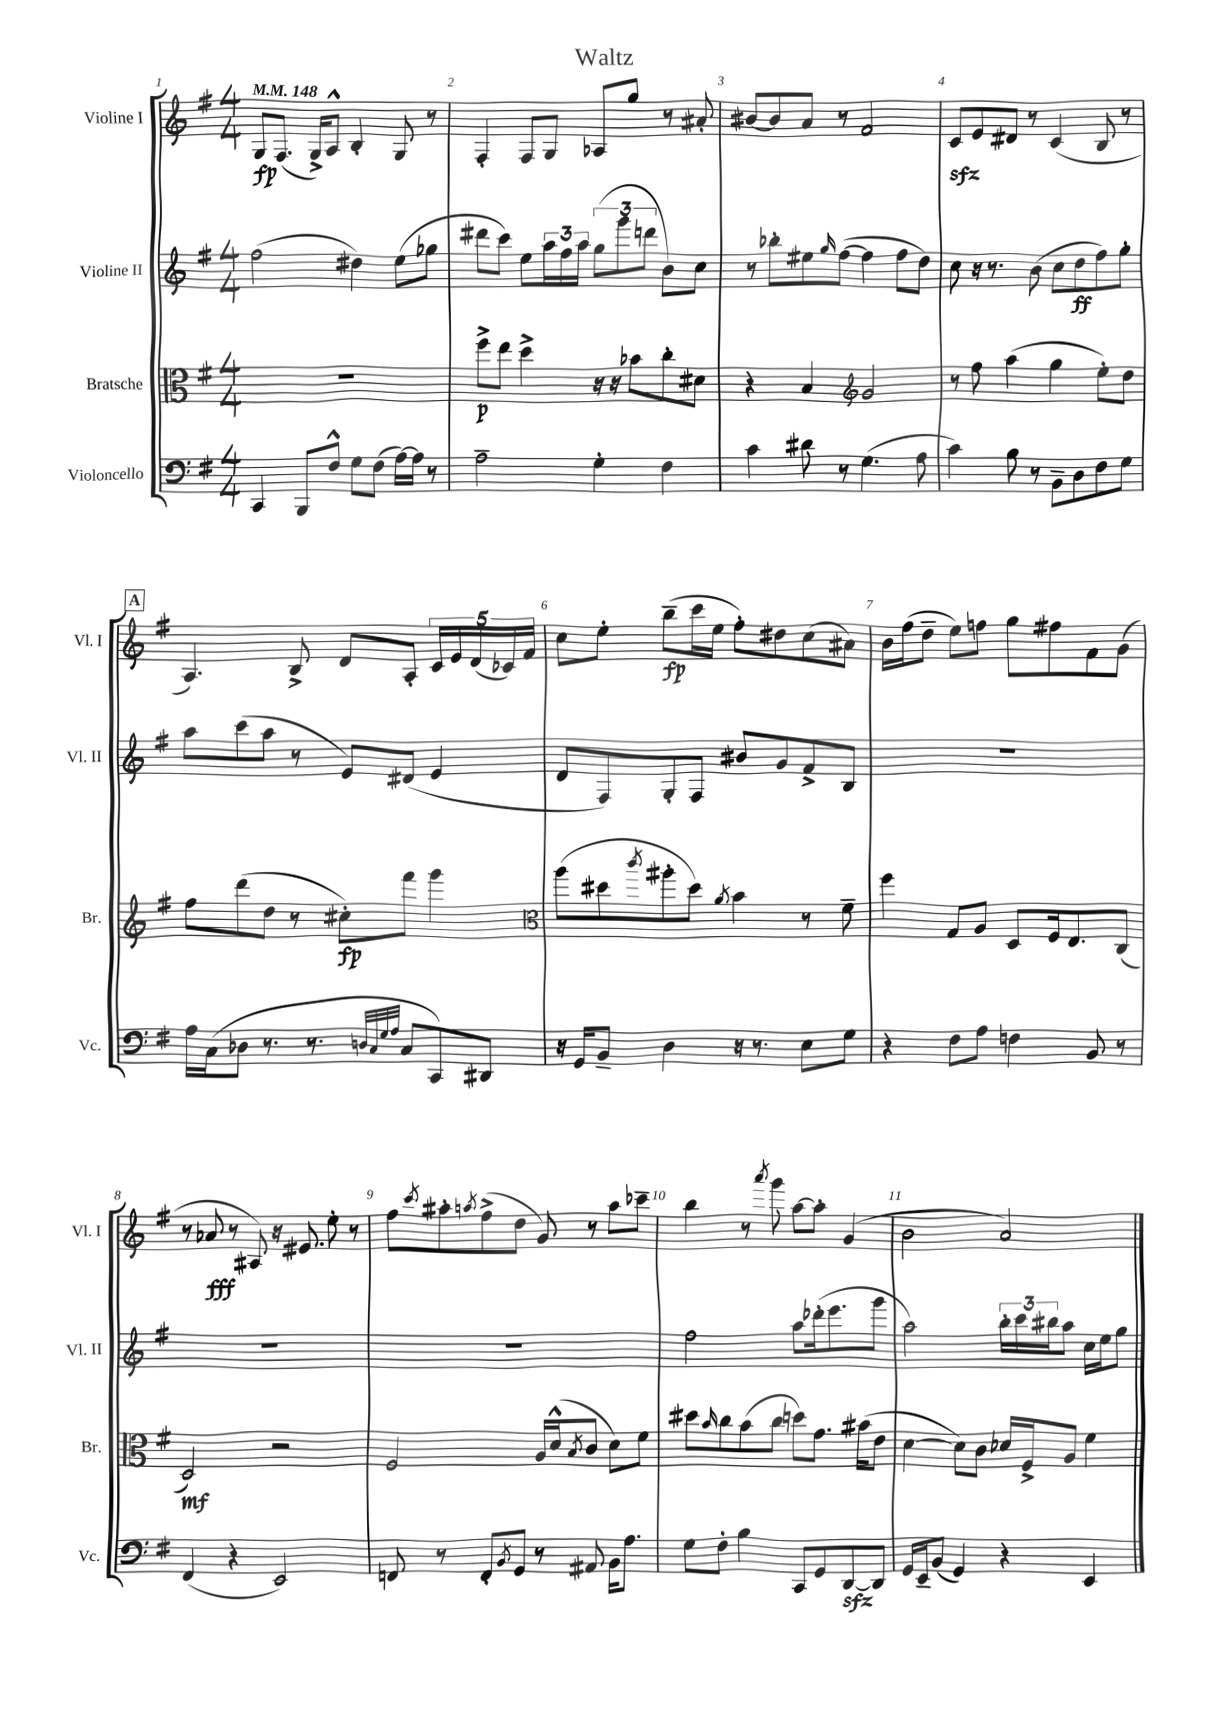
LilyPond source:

\header { title = "Waltz" }
<<
\new StaffGroup <<
\new Staff = "s0" \with { instrumentName = "Violine I" shortInstrumentName = "Vl. I" } {
    \clef treble \key g \major \numericTimeSignature \time 4/4 \tempo 4 = 148
    g8\fp fis8.( g16->) a8-^ b4-. g8 r8 |
    fis4-. fis8 g8 aes8 g''8 r8 ais'8-. |
    bis'8~ bis'8 a'8 r8 fis'2 |
    c'8\sfz e'8 dis'8 r8 c'4( b8 r8 |
    \mark \markup { \box "A" } a4.) b8-> d'8 a8-. \tuplet 5/4 { c'16 e'16 d'16( ces'16) fis'16 } |
    c''8 e''8-. b''8--\fp( c'''16 e''16 fis''8-.) dis''8 c''8( ais'8) |
    b'16 fis''16( d''8-- e''8) f''8 g''8 fis''8 fis'8 g'8( |
    r8 aes'8\fff r8 ais8) r16 eis'8. e''8-. r8 |
    fis''8 \acciaccatura { c'''8 } ais''8-. \acciaccatura { a''8 } fis''8->( d''8 g'8) r8 a''8 ces'''8-- |
    b''4 r8 \acciaccatura { a'''8 } g'''8 a''8~ a''8-. g'4( |
    b'2 a'2) \bar "|." |
}
\new Staff = "s1" \with { instrumentName = "Violine II" shortInstrumentName = "Vl. II" } {
    \clef treble \key g \major \numericTimeSignature \time 4/4
    fis''2( dis''4) e''8( ges''8 |
    dis'''8 c'''8) e''8 \tuplet 3/2 { a''16 fis''16 a''16 } \tuplet 3/2 { g''8( g'''8 d'''8 } b'8) c''8 |
    r8 bes''8-. eis''8 \grace { g''16 } fis''8~( fis''4 fis''8 d''8) |
    c''8 r16 r8. b'8( c''8 d''8\ff fis''8) g''8-. |
    \mark \markup { \box "A" } a''8 c'''8( a''8 r8 e'8) dis'8( e'4 |
    d'8 fis8) g8-. fis8 bis'8 g'8 fis'8-> b8 |
    R1 |
    R1 |
    R1 |
    fis''2 a''8 des'''16-.( e'''8. g'''8 |
    a''2) \tuplet 3/2 { b''16-. c'''16 bis''16 } a''8 c''16 e''16 g''8 \bar "|." |
}
\new Staff = "s2" \with { instrumentName = "Bratsche" shortInstrumentName = "Br." } {
    \clef alto \key g \major \numericTimeSignature \time 4/4
    R1 |
    fis''8->\p e''8 d''4-> r16 r16 bes'8 c''8-. dis'8 |
    r4 b4 \clef treble g'2 |
    r8 fis''8 a''4( g''4 e''8-.) d''8 |
    \mark \markup { \box "A" } fis''8 d'''8( d''8 r8 cis''8-.\fp) fis'''8 g'''4 |
    \clef alto a''8( dis''8 \acciaccatura { c'''8 } ais''8-. dis''8) \acciaccatura { a'8 } b'4 r8 fis'8-- |
    fis''4 g8 a8 d8 fis16 e8. c8( |
    d2\mf) r2 |
    fis2 a16 d'16-^( \acciaccatura { b8 } c'8 d'8) fis'8 |
    dis''8 \grace { b'16 } c''8 b'8( c''8 d''8) g'8. bis'16( e'8 |
    d'4~ d'8) c'8 des'16 fis16-> a8 fis'4 \bar "|." |
}
\new Staff = "s3" \with { instrumentName = "Violoncello" shortInstrumentName = "Vc." } {
    \clef bass \key g \major \numericTimeSignature \time 4/4
    c,4 b,,8 fis8-^ g8 fis8( a16~) a16 r8 |
    a2-- g4-. fis4 |
    c'4 dis'8 r8 g4.( a8 |
    c'4) b8 r8 b,8-- d8 fis8 g8 |
    \mark \markup { \box "A" } a16 c16( des8 r8. r8. \grace { d32 c32 g32 a32 } c8 c,8) dis,8 |
    r16 g,16 b,8-- d4 r16 r8. e8 g8 |
    r4 fis8 a8 f4 b,8 r8 |
    fis,4( r4 e,2) |
    f,8 r8 f,8-. \acciaccatura { b,8 } g,8 r8 ais,8 b,16 a8. |
    g8 fis8-. b4 c,8 g,8 d,8~\sfz d,8 |
    g,16 e,16-- b,8( g,4) r4 e,4 \bar "|." |
}
>>
>>
\layout { \context { \Score \override BarNumber.break-visibility = ##(#f #t #t) barNumberVisibility = #all-bar-numbers-visible } }
